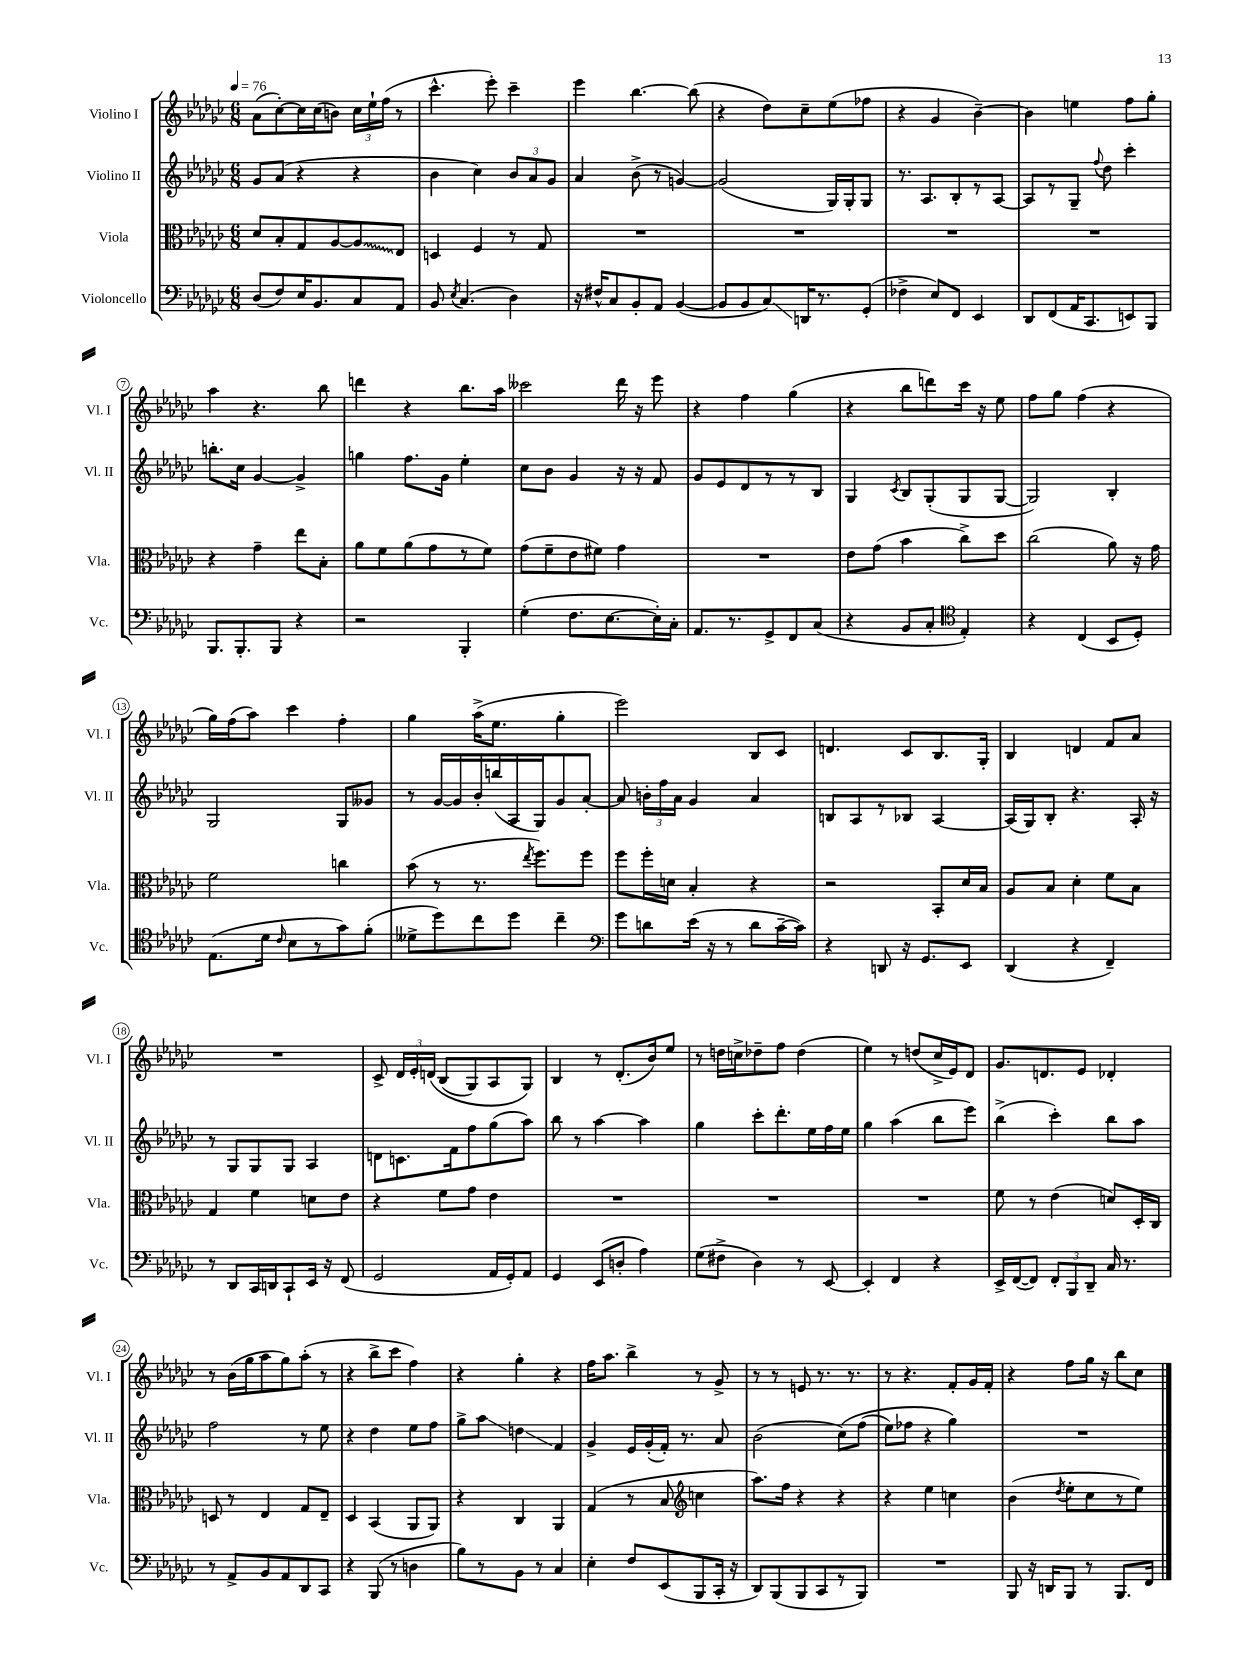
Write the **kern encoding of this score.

**kern	**kern	**kern	**kern
*staff4	*staff3	*staff2	*staff1
*clefF4	*clefC3	*clefG2	*clefG2
*k[b-e-a-d-g-c-]	*k[b-e-a-d-g-c-]	*k[b-e-a-d-g-c-]	*k[b-e-a-d-g-c-]
*M6/8	*M6/8	*M6/8	*M6/8
*MM76	*MM76	*MM76	*MM76
(8D-/L	8d-/L	8g-/L	(8a-\L
8F/)	8B-'/	(8a-/J	[8cc-'\)
16E-/K	8G-/	4r	16cc-\]L
8.BB-/	.	.	(16cc-\J
.	[8A-/	.	8b\J)
8C-/	8A-/]	4r	24cc-\LL
.	.	.	24ee-`\
.	.	.	(24ff\JJ
8AA-/J	8E-/J	.	8r
=	=	=	=
8BB-/	4D/	4b-\	4.ccc-^^\
8qE-/	.	.	.
(4.C-/	.	.	.
.	4F/	4cc-\)	.
.	.	.	8eee-'\)
4D-\)	8r	12b-/L	4ccc-~\
.	.	12a-/	.
.	8G-/	.	.
.	.	12g-/J	.
=	=	=	=
16r	2.r	4a-/	4eee-\
16F#^^/LK	.	.	.
8C-/	.	.	.
8BB-'/	.	(8b-^\	[4.bb-\
8AA-/J	.	8r	.
([4BB-/	.	[4g/)	.
.	.	.	(8bb-\]
=	=	=	=
8BB-/]L	2.r	(2g/]	4r
8BB-/	.	.	.
8C-/)	.	.	8dd-\L)
16DD/K	.	.	8cc-~\
8.r	.	.	.
.	.	16G-/LL)	(8ee-\
.	.	16G-'/J	.
(8GG-'/J	.	8G-/J	8ff-\J
=	=	=	=
4F-^\	2.r	8.r	4r
.	.	8.A-/L	.
8E-/L)	.	.	4g-/
8FF/J	.	8B-'/	.
4EE-/	.	8r	[4b-~\)
.	.	[8A-/J	.
=	=	=	=
8DD-/L	2.r	8A-/]L	4b-\]
(8FF/	.	8r	.
16AA-/K	.	8G-~/J	4ee\
8.CC-/	.	.	.
.	.	8qqff/	.
.	.	8dd-\	.
8EE/)	.	4ccc-'\	8ff\L
8BBB-/J	.	.	8gg-'\J
=	=	=	=
8.BBB-/L	4r	8.bb'\L	4aa-\
8.BBB-'/	.	16cc-\Jk	.
.	4g-~\	[4g-/	4.r
8BBB-/J	.	.	.
4r	8ee-\L	4g-^/]	.
.	8B-'\J	.	8bb-\
=	=	=	=
2r	8a-\L	4gg\	4ddd\
.	8f\	.	.
.	(8a-\	8.ff\L	4r
.	8g-\	.	.
.	.	16g-\Jk	.
4BBB-'/	8r	4ee-'\	8.bb-\L
.	8f\J)	.	.
.	.	.	16aa-\Jk
=	=	=	=
(4G-'\	(8g-\L	8cc-\L	2ccc--\
.	8f~\	8b-\J	.
8.F\L	8e-\	4g-/	.
.	8f#\J)	.	.
[8.E-\	.	.	.
.	4g-\	16r	16ddd-\
.	.	16r	16r
16E-'\]L)	.	8f/	8eee-\
16C-'\JJ	.	.	.
=	=	=	=
8.AA-/L	2.r	8g-/L	4r
.	.	8e-/	.
8.r	.	.	.
.	.	8d-/	4ff\
8GG-^/	.	8r	.
8FF/	.	8r	(4gg-\
(8C-/J	.	8B-/J	.
=	=	=	=
4r	8e-\L	4G-/	4r
.	(8g-\J	.	.
.	.	8qc-/	.
8BB-/L	4b-\	8B-/L	8bb-\L
8C-'/J	.	(8G-'/	8ddd\)
*clefC4	*	*	*
4E-'/)	8cc-^\L)	8G-/	16ccc-\Jk
.	.	.	16r
.	8dd-\J	[8G-/J	8ee-\
=	=	=	=
4r	(2cc-\	2G-/])	8ff\L
.	.	.	8gg-\J
(4C-/	.	.	(4ff\
8BB-/L	8a-\)	4B-'/	4r
8D-'/J)	16r	.	.
.	16g-\	.	.
=	=	=	=
(8.E-\L	2f\	2G-/	16gg-\LL)
.	.	.	(16ff\J
.	.	.	8aa-\J)
16d-\Jk	.	.	.
16qqc-/	.	.	.
8B-\L	.	.	4ccc-\
8r	.	.	.
8g-\)	4cc\	8G-/L	4ff'\
(8f'\J	.	8g--/J	.
=	=	=	=
8d--^\L	(8b-\	8r	4gg-\
8dd-\)	8r	[16g-/LL	.
.	.	16g-/]	.
8cc-\	8.r	16b-'/	(16aa-^\LK
.	.	(16bb/	8.ee-\J
8dd-\J	.	16A-/	.
.	8qee-/	.	.
.	8.ff\L)	16G-/J)	.
4cc-~\	.	8g-/	4gg-'\
.	8ff\J	[8a-'/J	.
=	=	=	=
*clefF4	*	*	*
8g-\L	8ff\L	8a-/]	2eee-\)
8d\	16ff'\L	24b'\LL	.
.	.	24ff\	.
.	16d\JJ	.	.
.	.	24a-\JJ	.
(16e-\Jk	4B-'/	4g-/	.
16r	.	.	.
8r	.	.	.
8d\L	4r	4a-/	8B-/L
[16c-~\L	.	.	8c-/J
16c-\]JJ)	.	.	.
=	=	=	=
4r	2r	8B/L	4.d/
.	.	8A-/	.
8DD/	.	8r	.
16r	.	8B-/J	8c-/L
8.GG-/L	.	.	.
.	8BB-'/L	[4A-/	8.B-/
8EE-/J	16d-/L	.	.
.	16B-/JJ	.	16G-'/Jk
=	=	=	=
(4DD-/	8A-/L	(16A-/]LL	4B-/
.	.	16G-/J)	.
.	8B-/J	8B-'/J	.
4r	4d-'\	4.r	4d/
4FF~/)	8f\L	.	8f/L
.	8B-\J	16A-'/	8a-/J
.	.	16r	.
=	=	=	=
8r	4G-/	8r	2.r
8DD-/L	.	8G-/L	.
16CC-/L	4f\	8G-/	.
16DD/J	.	.	.
8CC-`/	.	8G-/J	.
16EE-/Jk	8d\L	4A-/	.
16r	.	.	.
(8FF/	8e-\J	.	.
=	=	=	=
2GG-/	4r	8d\L	8c-^/
.	.	8.c\	24d-/LL
.	.	.	24e-'/
.	.	.	&(24d/JJ
.	8f\L	.	(8B-/L
.	.	16f\k	.
.	8g-\J	8ff\	8G-/)
16AA-/LL	4e-\	(8gg-\	8A-/
16GG-'/J)	.	.	.
8AA-/J	.	8aa-\J)	8G-/J&)
=	=	=	=
4GG-/	2.r	8bb-\	4B-/
.	.	8r	.
(8EE-/L	.	[4aa-\	8r
8D'/J	.	.	(8.d-'/L
4A-\)	.	4aa-\]	.
.	.	.	16b-/k)
.	.	.	8ee-/J
=	=	=	=
(8G-\L	2.r	4gg-\	8r
8F#^\J	.	.	16dd\LL
.	.	.	16cc^\J
4D-\)	.	8ccc-'\L	8dd-~\
.	.	8.ddd-'\	8ff\J
8r	.	.	(4dd-\
.	.	16ee-\L	.
[8EE-/	.	16ff\	.
.	.	16ee-\JJ	.
=	=	=	=
4EE-'/]	2.r	4gg-\	4ee-\)
4FF/	.	(4aa-\	8r
.	.	.	(8dd/L
4r	.	8bb-\L	16cc-^/L
.	.	.	16e-/J)
.	.	8eee-\J)	8d-/J
=	=	=	=
16EE-^/LL	8f\	(4bb-^\	8.g-/L
([16FF/J	.	.	.
8FF/]J)	8r	.	.
.	.	.	8.d/
12FF'/L	(4e-\	4ccc-'\)	.
12BBB-/	.	.	.
.	.	.	8e-/J
12DD-~/J	.	.	.
16C-/	8d/L)	8bb-\L	4d-'/
8.r	.	.	.
.	16D-'/L	8aa-\J	.
.	16C-/JJ	.	.
=	=	=	=
8r	8D/	2ff\	8r
8AA-^/L	8r	.	(16b-\LL
.	.	.	16gg-\J
8BB-/	4E-/	.	8aa-\
8AA-/	.	.	8gg-\)
8DD-/	8G-/L	8r	(8aa-'\J
8CC-/J	8E-~/J	8ee-\	8r
=	=	=	=
4r	4D-/	4r	4r
(8BBB-/	(4BB-/	4dd-\	8bb-^\L
8r	.	.	8ccc-\J
4D\	8AA-/L	8ee-\L	4ff\)
.	8AA-/J)	8ff\J	.
=	=	=	=
8B-\L)	4r	8gg-^\L	4r
8r	.	8aa-\J	.
8BB-\J	4C-/	4dd\	4gg-'\
8r	.	.	.
4C-/	4AA-/	4f/	4r
=	=	=	=
4E-'\	(4G-/	4g-^/	16ff\LK
.	.	.	8.aa-\J
8F/L	8r	16e-/LL	4bb-^\
.	.	(16g-'/	.
(8EE-/	8B-/	16f'/JJ)	.
.	.	8.r	.
*	*clefG2	*	*
8BBB-/	4cc\	.	8r
16CC-'/Jk	.	8a-/	8g-^/
16r	.	.	.
=	=	=	=
8DD-/L)	8.aa-\L)	(2b-\	8r
(8BBB-/	.	.	8r
.	16ff\Jk	.	.
8BBB-/	4r	.	8e/
8CC-/	.	.	8.r
8r	4r	&(8cc-\L)	.
.	.	.	8.r
8BBB-/J)	.	(8ff\J	.
=	=	=	=
2.r	4r	8ee-\L)	8r
.	.	8ff-\J	4.r
.	4ee-\	4r	.
.	4cc\	4gg-\&)	8f'/L
.	.	.	16g-/L
.	.	.	16f'/JJ
=	=	=	=
8BBB-/	(4b-\	2.r	4r
16r	.	.	.
16DD/LK	.	.	.
.	8qdd-/	.	.
8BBB-/J	8ee-'\L	.	8ff\L
8r	8cc-\	.	16gg-\Jk
.	.	.	16r
8.BBB-/L	8r	.	8bb-\L
.	8ee-\J)	.	8cc-\J
16FF/Jk	.	.	.
==	==	==	==
*-	*-	*-	*-
